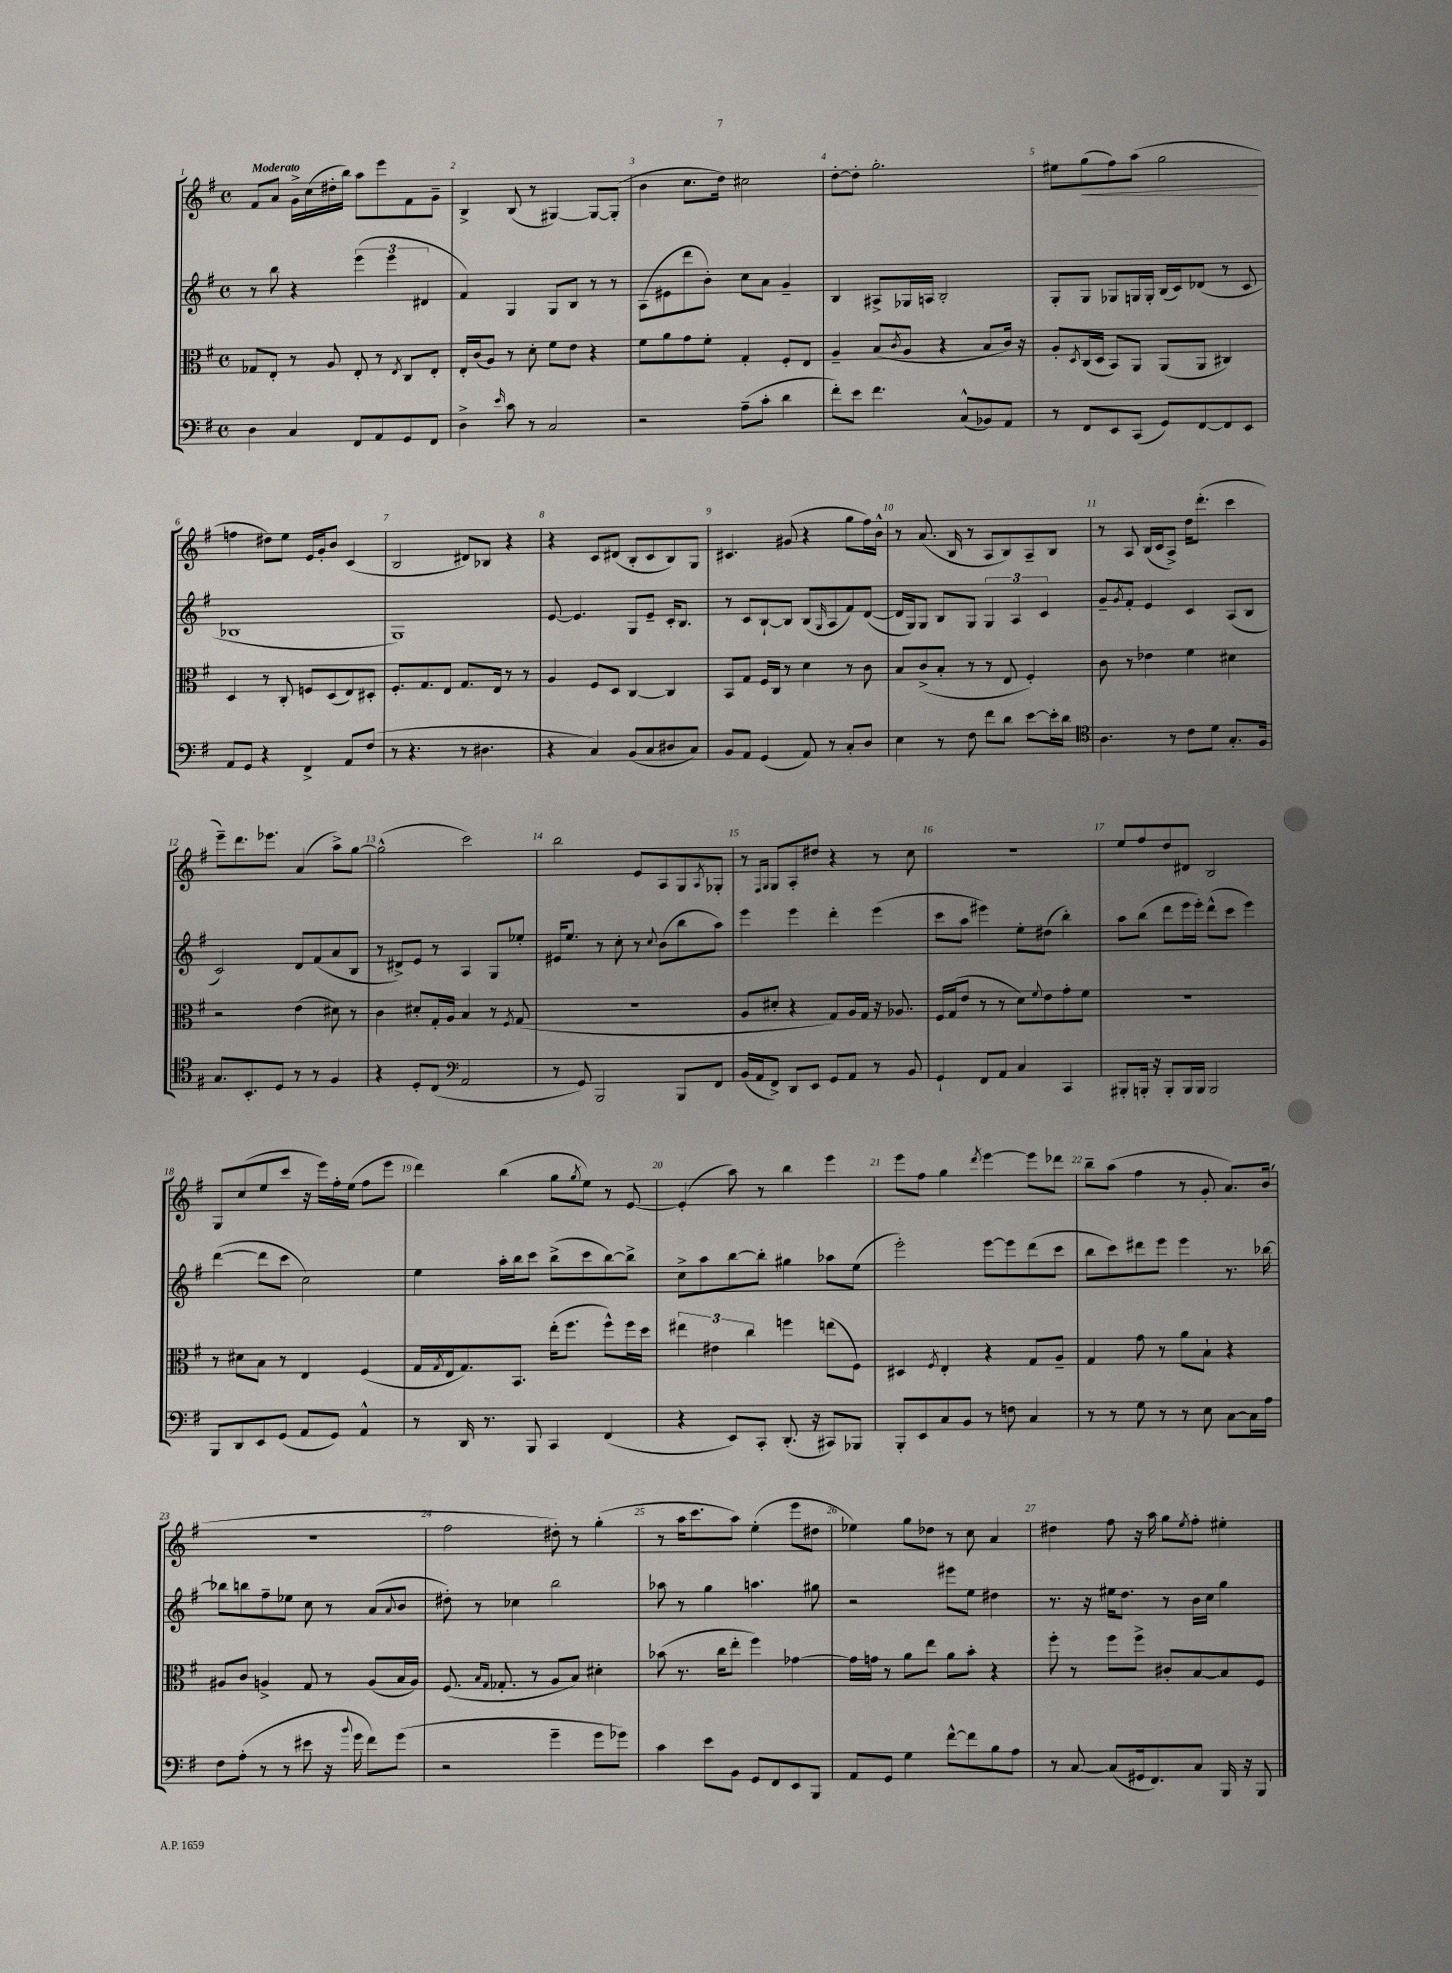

**kern	**kern	**kern	**kern
*staff4	*staff3	*staff2	*staff1
*clefF4	*clefC3	*clefG2	*clefG2
*k[f#]	*k[f#]	*k[f#]	*k[f#]
*M4/4	*M4/4	*M4/4	*M4/4
*met(c)	*met(c)	*met(c)	*met(c)
4D\	8G-/L	8r	8f#/L
.	8E'/J	8bb\	8a/J
4C/	8r	4r	16g^\LL
.	.	.	(16cc\
.	8A/	.	16dd#'\
.	.	.	16bb\JJ)
8FF#/L	8E'/	(6eee\	8aa\L
8AA/	8r	.	8eee\
.	.	6eee\	.
.	8qE/	.	.
8GG/	8C/L	.	8f#\
.	.	6d#/	.
8FF#/J	8E'/J	.	8g~\J
=	=	=	=
4D^\	16E'/LL	4f#/)	4B^/
.	(16c/J	.	.
.	8A/J)	.	.
16qqe/	.	.	.
8c\	8r	4G/	(8B/
8r	8d'\	.	8r
2C/	8f#\L	8G/L	[4G#/)
.	8e\J	8B/J	.
.	4r	8r	8G#/_L
.	.	8r	(8G#'/]J
=	=	=	=
2r	8f#\L	(8A\L	4b\
.	8a\	8e#\	.
.	8g\	8ddd\	8.cc\L
.	8f#'\J	8b'\J)	.
.	.	.	16dd\Jk)
(8A~\L	4G'/	8cc\L	2cc#\
8c'\J	.	8a\J	.
4d\	8F#'/L	4g~/	.
.	8E/J	.	.
=	=	=	=
8f#'\L)	4A~/	4B/	[8dd'\L
8e\J	.	.	8dd'\]J
4.f#\	(8B/L	8A#^/L	2.gg'\
.	8qc/	.	.
.	8A/J	16G-/L	.
.	.	16A/JJ	.
.	4r	2B'/	.
(8C^^/L	.	.	.
8BB-/)	8B/L	.	.
8AA/J	16c/Jk)	.	.
.	16r	.	.
=	=	=	=
8r	8A'/L	8G'/L	8ee#\L
.	8qD/	.	.
8FF#/L	(16C/L	8G/J	(8gg\
.	16D/JJ	.	.
8EE/	8BB/L)	8G-/L	8ff#\)
(8CC/J	8AA/J	16G/L	(8aa\J
.	.	16G'/JJ	.
8GG/L)	(8AA/L	(16B/LL	2gg\
.	.	16c/J)	.
[8FF#/	8AA/J	(8d-/J	.
8FF#/]	4C#/)	8r	.
8EE/J	.	8c/	.
=	=	=	=
8AA/L	4D/	1B-	4ff\
8GG/J	.	.	.
4r	8r	.	8dd#\L)
.	8C'/	.	8ee\J
4FF#^/	8F/L	.	16e/LL
.	.	.	16g'/J
.	(8D/	.	8b/J
8AA/L	8E/)	.	(4c/
(8F#/J	8D#'/J	.	.
=	=	=	=
8r	8.F#'/L	1G)	2B/
4.r	.	.	.
.	8.G/	.	.
.	8E/J	.	.
8r	8.G/L	.	8d#/L)
4.D#\	.	.	8B-/J
.	16E/Jk	.	.
.	8r	.	4r
.	8r	.	.
=	=	=	=
4r	4A/	[8e/	4r
.	.	4.e/]	.
4C/)	8F#/L	.	8c/L
.	8D/J	.	(8d#/J
(8BB/L	[4C/	8G/L	8B'/L
8C/	.	8e~/J	8c/
8D#/	4C/]	16c'/LK	8B/)
.	.	8.B/J	.
8C/J)	.	.	8G/J
=	=	=	=
8BB/L	8BB/L	8r	4.c#/
8AA/J	8G/J	8c/L	.
(4GG/	16F#/LL	[8B`/	.
.	16C/JJ	.	.
.	8r	8B/]J	(8g#/
8AA/)	4d\	(8B/L	4r
.	.	16qqG/	.
8r	.	8A/	.
8C'/L	8r	8f#/)	8gg\L
8D/J	8c\	([8d/J	16ff#\L)
.	.	.	16b^^\JJ
=	=	=	=
4E\	8B/L	16d/]LL	8r
.	.	16G/J)	.
.	(8c^/	8G/J	(8.a/
8r	8B'/J	8B/L	.
.	.	.	16B/
8F#\	8r	8G/J	8r
8f#\L	8r	6G/	8A/L
8d\J	8E/	.	8B/)
.	.	6A/	.
[8e\L	4F#'/)	.	8A~/
.	.	6c/	.
16e'\]L	.	.	8B/J
16d\JJ	.	.	.
=	=	=	=
*clefC4	*	*	*
4.A\	8c\	8g~/L	8r
.	.	8qg/	.
.	8r	8f#'/J	8A/
.	4e-\	4e/	(16B/LL
.	.	.	16c/J
8r	.	.	8A^/J)
8c\L	4f#\	4c/	16dd\LK
.	.	.	(8.ddd'\J
8d\J	.	.	.
8.G'/L	4d#\	(8A/L	4ccc\
.	.	8B/J	.
16F#/Jk	.	.	.
=	=	=	=
8.G/L	2r	2c/)	8eee~\L)
.	.	.	8.ddd\
8.BB'/	.	.	.
.	.	.	8.eee-\J
8D/J	.	.	.
8r	(4e\	8d/L	(4a/
8r	.	(8f#/	.
4F#/	8d#\)	8a/	8aa^\L)
.	8r	8B/J	[8gg\J
=	=	=	=
4r	4c\	8r	(2gg^^\]
.	.	8d#^/L)	.
8D'/L	8d#'/L	8e/J	.
(8C/J	16G'/L	8r	.
.	16A/JJ	.	.
*clefF4	*	*	*
2AA/	4B/	4A/	2ccc\)
.	8r	8G/L	.
.	8qF#/	.	.
.	(8G/	8ee-'/J	.
=	=	=	=
8r	1r	16e#/LK	2bb\
.	.	8.ee/J	.
8GG/)	.	.	.
2BBB/	.	8r	.
.	.	8cc'\	.
.	.	8r	8e/L
.	.	8qqcc/	.
.	.	(8b\L	8A/
8BBB/L	.	8bb\	8G/
.	.	.	8qA/
8FF#/J	.	8aa\J)	8G-'/J
=	=	=	=
(16BB/LL	8A/L	4eee\	8r
16AA/J	.	.	.
.	.	.	16qqF#/LL
.	.	.	16qqG/JJ
8FF#^/J)	8d#'/J	.	8G/L
8DD/L	4r	4eee\	8A'/
8EE/J	.	.	8dd#/J
8GG/L	8G/L)	4ddd'\	4r
8AA/J	16A/L	.	.
.	16G/JJ	.	.
8r	16r	(4eee\	8r
.	8.A-/	.	.
8BB/	.	.	8cc\
=	=	=	=
4GG`/	16F#/LL	8ccc\L	1r
.	(16G/J	.	.
.	8e/J	8aa\J	.
8FF#/L	8r	4eee#\)	.
8AA/J	8r	.	.
4C/	8d\L)	8ee'\L	.
.	8qqf#/	.	.
.	8e\	(8dd#\J	.
4CC/	8g'\	4bb'\)	.
.	8f#\J	.	.
=	=	=	=
8BBB#'/L	1r	8aa\L	8ee/L
16BBB'/Jk	.	(8bb\J	8ff#/
16r	.	.	.
8BBB'/L	.	8ddd\L	8dd/
16BBB/L	.	16eee\L	8d#/J
16BBB/JJ	.	16eee'\JJ)	.
2BBB/	.	(8ddd^^\L	2B/
.	.	8ccc\J	.
.	.	4eee\)	.
=	=	=	=
8BBB/L	8r	([4ddd\	8G/L
8DD/	8d#\L	.	(8cc/
8EE/	8B\J	8ddd\]L	8ee/
(8GG/J	8r	8ccc\J	8ccc/J
8AA/L	4E/	2cc\)	16r
.	.	.	16eee\LL)
8GG/J)	.	.	16ff#'\
.	.	.	(16ee\JJ
4AA^^/	(4F#/	.	8ff#\L
.	.	.	8eee\J
=	=	=	=
8r	16G/LL	4ee\	4ddd\)
.	8qG/	.	.
.	16E/J	.	.
16DD/	8.G/)	.	.
8.r	.	.	.
.	.	16aa'\LL	(4bb\
.	8.BB/J	16bb\J	.
8BBB/	.	8ccc\J	.
4CC/	(16ee'\LK	(8bb^\L	8gg\L
.	8.ff#\J	.	.
.	.	.	8qgg/
.	.	8ccc\	8ee\J)
(4FF#/	8ff#^^\L)	[8bb\)	8r
.	16ff#\L	8bb^\]J	[8e/
.	16dd\JJ	.	.
=	=	=	=
4r	6ee#\	8cc^\L	(4e'/]
.	.	8aa\	.
.	6e#\	.	.
8EE/L)	.	[8bb\	8aa\)
.	6cc\	.	.
8CC'/J	.	8bb'\]J	8r
(8.DD'/	4ff\	4gg#\	4bb\
16r	.	.	.
8CC#/L)	(8ee\L	8aa-\L	4eee\
8BBB-/J	8F#\J)	(8ee\J	.
=	=	=	=
8BBB'/L	4D#/	2eee'\)	8eee\L
8EE/	.	.	8ff#\J
.	8qF#/	.	.
8C/	4E'/	.	4gg\
8BB/J	.	.	.
.	.	.	8qddd/
8r	4r	[8eee\L	[4eee\
8F\	.	8eee\]	.
4C/	8G/L	(8ddd\	8eee\]L
.	8A~/J	8ccc\J	8ddd-\J
=	=	=	=
8r	4G/	8bb\L	8bb~\L
8r	.	8ccc\)	(8aa\J
8G\	8g\	8ddd#\	4ff#\
8r	8r	8eee\J	.
8r	8a\L	4eee\	8r
8E\	8B`\J	.	8g'/
[8C\L	4r	8.r	8.a/L)
16C\]L	.	.	.
16A\JJ	.	[16bb-\	(16b/Jk
=	=	=	=
8F#\L	8A#/L	8bb-\]L	1r
(8A'\J	8c/J	8bb\	.
8r	4A^/	8ff#~\	.
8r	.	8ee-\J	.
8e#\	8G/	8cc\	.
16r	8r	8r	.
8qqb/	.	.	.
16g\	.	.	.
8f#\L)	(8A/L	(8a/L	.
.	.	8qqa/	.
(8g\J	16B/L	8b/J	.
.	16A/JJ)	.	.
=	=	=	=
2r	(8.F#/	8dd#'\)	2ff#\
.	.	8r	.
.	16qqB/LL	.	.
.	16qqG/JJ	.	.
.	8.G-'/	.	.
.	.	4cc-\	.
.	8r	.	.
4g~\	8A/L	2bb\	8dd#'\)
.	8B/J)	.	8r
8g\L	4d#'\	.	(4gg'\
8g-\J)	.	.	.
=	=	=	=
4c\	(8b-\	8aa-\	8r
.	8.r	8r	16aa\LK
.	.	.	8.ccc\
8e\L	.	4gg\	.
.	16cc\LK	.	.
8BB\J	8ee'\J	.	8aa\J)
8GG/L	4ff#\)	4.aa\	(4ee'\
8FF#/	.	.	.
8EE/	[4g-\	.	8eee\L
8BBB/J	.	8gg#\	8dd#\J
=	=	=	=
8AA/L	16g-\]LL	2r	4ee-\)
.	16g\JJ	.	.
8GG/J	8r	.	.
4G\	8a\L	.	8gg\L
.	8ee\J	.	8dd-\J
[8f#^^\L	8a\L	8eee#\L	8r
8f#\]	8b'\J	8ee\J	8cc\
8B\	4r	4dd#\	4a/
8A\J	.	.	.
=	=	=	=
8r	8ff#'\	8.r	4dd#\
[8C/	8r	.	.
.	.	16r	.
(8C/]L	8ff#\L	16ee#\LK	8ff#\
.	.	8.dd\J	.
16GG#/k	8ff#^\J	.	16r
8.FF#/)	.	.	16aa\
.	8c#'/L	8r	8gg\L
.	.	.	8qee/
8C/J	[8B/	16b\LL	8ff#'\J
.	.	16cc\JJ	.
16BBB/	8B/]	4gg\	4ee#'\
16r	.	.	.
8BBB/	8F#/J	.	.
==	==	==	==
*-	*-	*-	*-
